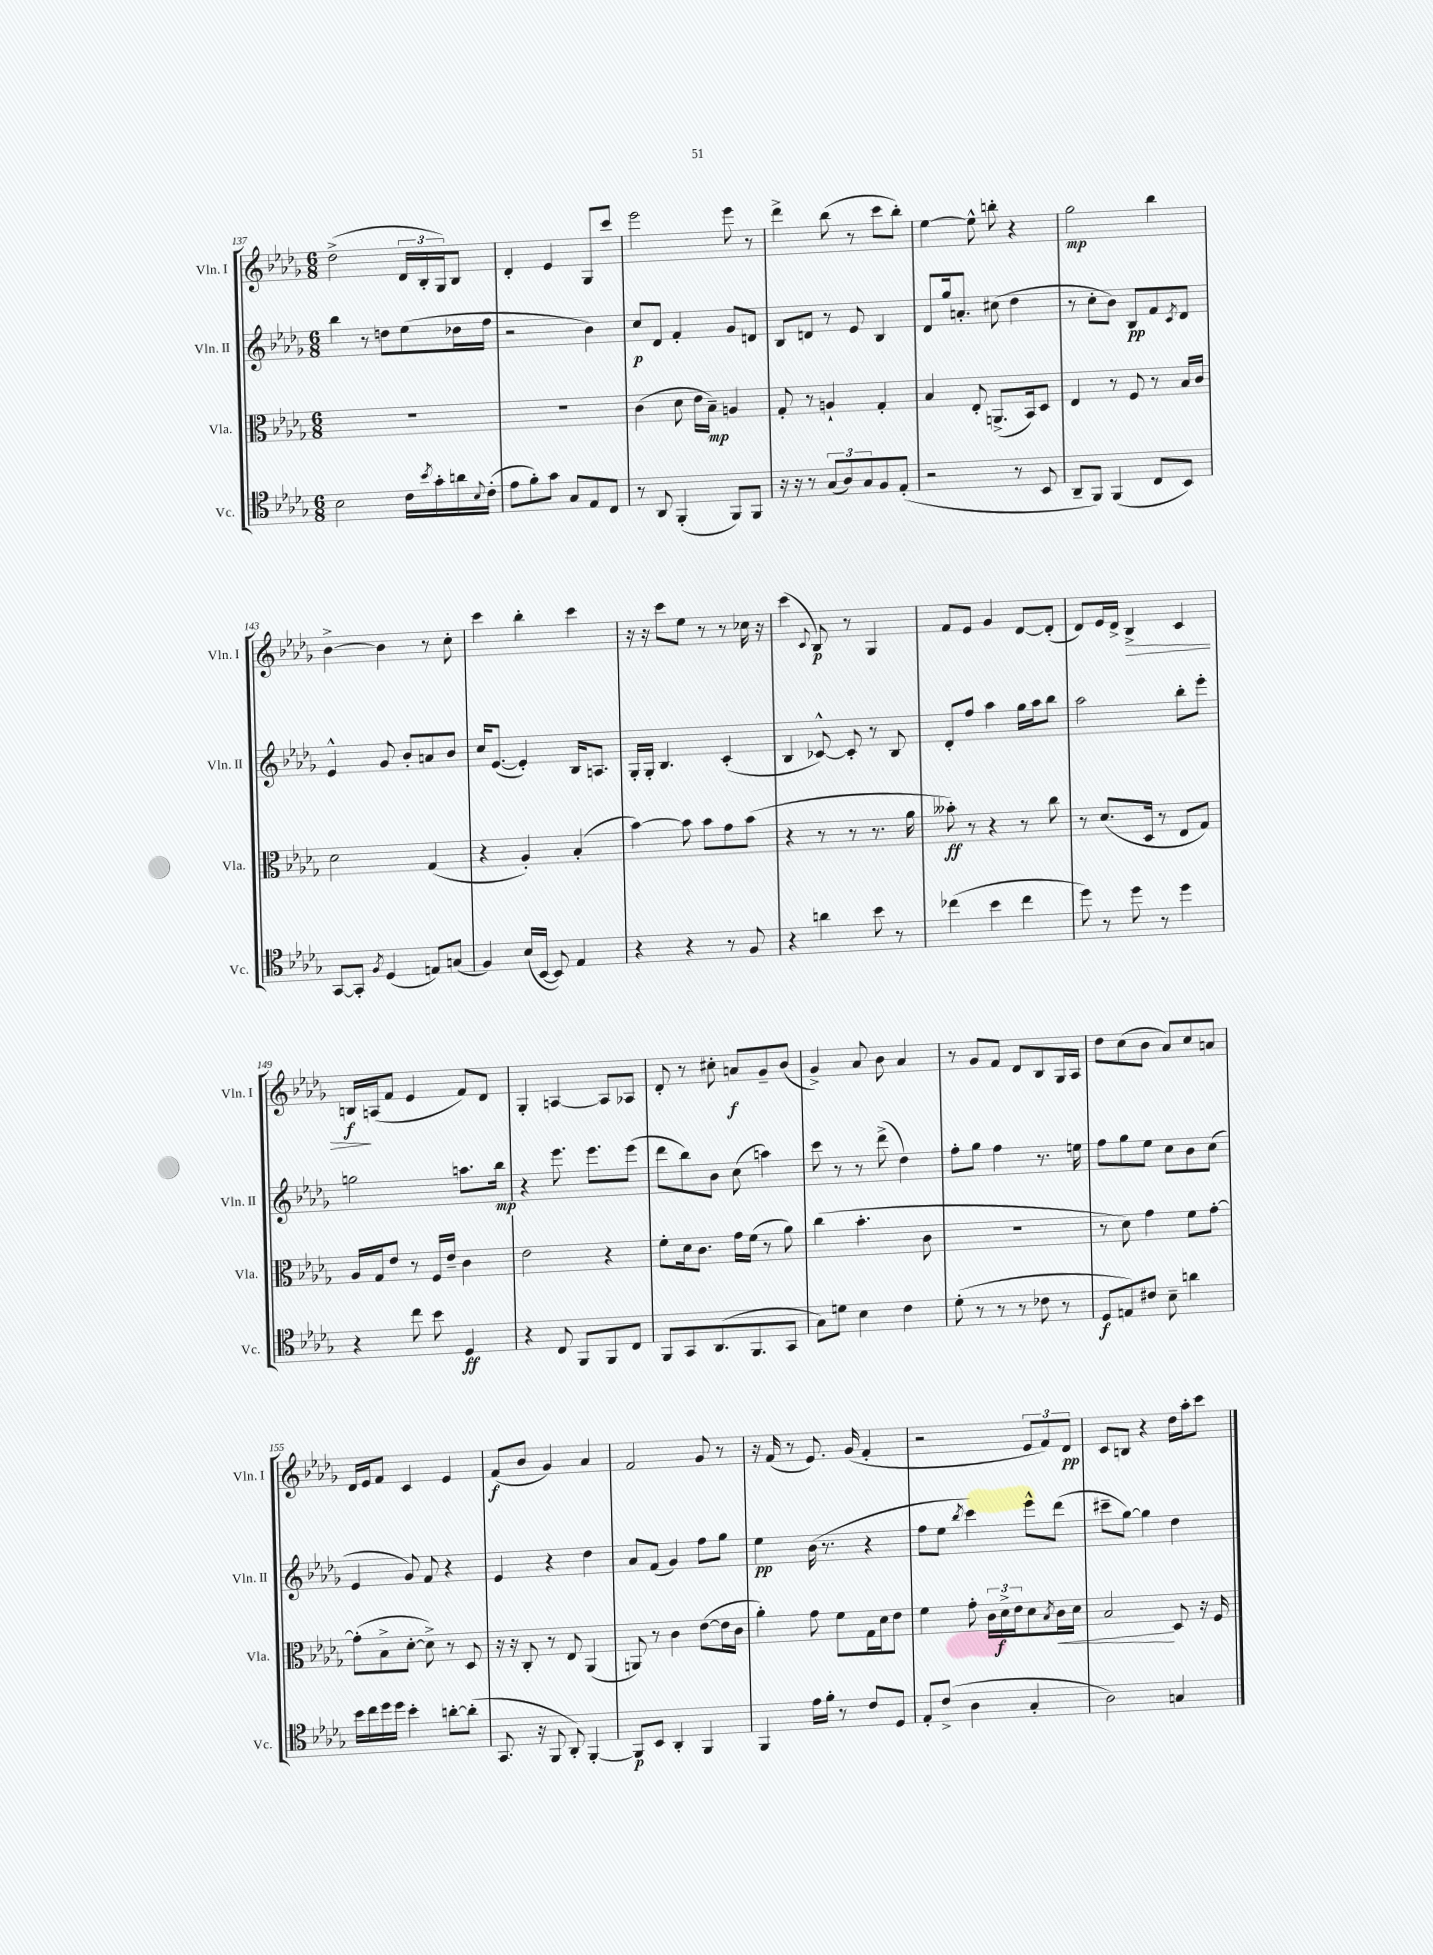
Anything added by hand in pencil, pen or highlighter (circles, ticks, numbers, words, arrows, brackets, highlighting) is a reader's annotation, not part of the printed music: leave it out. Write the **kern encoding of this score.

**kern	**kern	**kern	**kern
*staff4	*staff3	*staff2	*staff1
*clefC4	*clefC3	*clefG2	*clefG2
*k[b-e-a-d-g-]	*k[b-e-a-d-g-]	*k[b-e-a-d-g-]	*k[b-e-a-d-g-]
*M6/8	*M6/8	*M6/8	*M6/8
2B-\	2.r	4bb-\	(2dd-^\
.	.	8r	.
.	.	8dd\L	.
16c\LL	.	(8ee-\	24d-/LL
.	.	.	24B-'/
8qb-/	.	.	.
16g-'\	.	.	.
.	.	.	24G-/J)
16a\	.	16dd-\L	8B-/J
8qqB-/	.	.	.
(16c'\JJ	.	16ff\JJ	.
=	=	=	=
8e-\L	2.r	2r	4d-'/
8f'\)	.	.	.
8g-\J	.	.	4e-/
8G-/L	.	.	.
8E-/	.	4b-\)	8G-/L
8C/J	.	.	8ccc/J
=	=	=	=
8r	(4c\	8cc/L	2eee-\
8AA-/	.	8d-/J	.
(4FF'/	8d-\	4f'/	.
.	16e-\LL	.	.
.	16B-~\JJ)	.	.
8FF/L)	4A/	8g-/L	8eee-\
8FF/J	.	8d/J	8r
=	=	=	=
16r	8G-'/	8B-/L	4ddd-^\
16r	.	.	.
8r	8r	8d/J	.
(12G-/L	4A`/	8r	(8bb-\
12A-/)	.	.	.
.	.	8e-/	8r
12G-/	.	.	.
8F/	4G-'/	4B-/	8ccc\L
(8E-'/J	.	.	8bb-'\J)
=	=	=	=
2r	4B-/	8d-/L	[4ee-\
.	.	16gg-/k	.
.	.	8.a'/J	.
.	8E-'/	.	8ee-^^\]
.	(8.AA^/L	(8cc#\	8bb'\
8r	.	4dd-\	4r
.	16BB-/k)	.	.
8BB-/	8D-/J	.	.
=	=	=	=
8AA-~/L	4E-/	8r	2gg-\
8FF/J)	.	8cc'\L	.
(4FF/	8r	8b-\J)	.
.	8F/	8B-/L	.
8C/L	8r	8f/	4bb-\
.	.	8qc/	.
8BB-/J)	16B-/LL	8d-/J	.
.	16c/JJ	.	.
=	=	=	=
[8GG-/L	2d-\	4e-^^/	[4b-^\
8GG-'/]J	.	.	.
8qF/	.	.	.
(4D-/	.	8g-/	4b-\]
.	.	8b-'/L	.
8E/L)	(4G-/	8a/	8r
(8G/J	.	8b-/J	8cc'\
=	=	=	=
4F/)	4r	16cc/LK	4ccc\
.	.	([8.e-/J	.
(16B-/LL	4A-'/)	4e-'/])	4bb-'\
[16BB-/JJ	.	.	.
8BB-/])	.	.	.
4E-/	(4B-'/	16B-/LK	4ccc\
.	.	8.A/J	.
=	=	=	=
4r	[4b-\)	16G-'/LL	16r
.	.	16G-'/JJ	16r
.	.	4.B-/	8ccc\L
4r	8b-\]	.	8ee-\J
.	8b-\L	.	8r
8r	8g-\	(4c'/	8r
8F/	(8b-\J	.	16cc-\
.	.	.	16r
=	=	=	=
4r	4r	4B-/	(4ccc\
.	.	.	8qqc/
4a\	8r	[8c-^^/)	8B-/)
.	8r	8c-'/]	8r
8b-\	8.r	8r	4G-/
8r	.	8B-/	.
.	16a-\	.	.
=	=	=	=
(4cc-\	8b--'\)	8d-'/L	8f/L
.	8r	8ff/J	8e-/J
4b-\	4r	4aa-\	4g-/
4cc-\	8r	16gg-\LL	[8d-/L
.	.	16aa-\J	.
.	8cc\	8bb-\J	(8d-'/]J
=	=	=	=
8dd-\)	8r	2aa-\	8d-/L)
8r	(8.d-/L	.	16e-/L
.	.	.	16d-^/JJ
8dd-\	.	.	4B-^/
.	16D-/Jk	.	.
8r	8r	.	.
4dd-\	8E-/L	8bb-'\L	4c/
.	8G-/J)	8eee-'\J	.
=	=	=	=
4r	16A-/LL	2gg\	16B/LL
.	16G-/J	.	(16A/J
.	8e-/J	.	8f/J
8cc\	8r	.	4e-/
8b-\	16F/LL	.	.
.	16e-~/JJ	.	.
4D-/	4c\	8.aa\L	8f/L)
.	.	.	8d-/J
.	.	16bb-\Jk	.
=	=	=	=
4r	2e-\	4r	4G-'/
8C/	.	8.eee-\	[4A/
8FF/L	.	.	.
.	.	8.eee-\L	.
8FF/	4r	.	8A/]L
8C/J	.	(8eee-\J	8A-/J
=	=	=	=
8FF/L	8f'\L	8ddd-\L	8d-'/
8GG-/	16d-\k	8bb-\)	8r
.	8.c\J	.	.
(8.AA-/	.	8b-\J	8cc#'\
.	16g-\LL	(8cc\	8a/L
8.FF/	(16f\JJ	.	.
.	8r	4aa\)	8g-~/
8GG-/J	8a-\)	.	(8b-/J
=	=	=	=
8G-\L)	(4cc\	8ccc\	4g-^/)
8d\J	.	8r	.
4B-\	4.b-'\	8r	8a-/
.	.	(8ddd-^\	8b-\
4c\	.	4dd-\)	4a-/
.	8c\	.	.
=	=	=	=
(8d-'\	2.r	8ff'\L	8r
8r	.	8gg-\J	8g-/L
8r	.	4ff\	8f/J
8r	.	.	8d-/L
8c-\	.	8.r	8B-/
8r	.	.	16G-/L
.	.	16ee\	16A-/JJ
=	=	=	=
8D-/L	8r	8ff\L	8dd-\L
8E/)	8d-\)	8gg-\	(8cc\
8c#/J	4g-\	8ee-\J	8b-\J
8B-~\	.	8cc\L	8a-/L)
4a\	8f\L	8b-\	8cc/
.	[8g-'\J	(8cc\J	8a/J
=	=	=	=
16b-\LL	(8g-'\]L	4e-/	16d-/LL
16cc\	.	.	16e-/J
16dd-\	8B-^\	.	8f/J
16dd-\JJ	.	.	.
4b-'\	[8d-'\J	8g-/)	4c/
.	8d-^\])	8f/	.
[8a'\L	8r	4r	4e-/
(8a'\]J	8D-/	.	.
=	=	=	=
8.GG-/	16r	4e-/	(8f/L
.	16r	.	.
.	8C'/	.	8b-/J
16r	.	.	.
8FF/	8r	4r	4g-/)
8AA-'/)	8E-/	.	.
[4FF'/	(4AA-/	4dd-\	4a-/
=	=	=	=
8FF/]L	8AA/)	8a-/L	2f/
8BB-/J	8r	(8f/J	.
4AA-'/	4c\	4g-/)	.
4FF/	([8e-\L	8ff\L	8g-/
.	16e-\]L	8gg-\J	8r
.	16c\JJ	.	.
=	=	=	=
4FF/	4a-'\)	4ee-\	16r
.	.	.	(16f/
.	.	.	8r
16e-\LL	8g-\	(16b-\	8.e-/)
16f'\JJ	.	8.r	.
8r	8f\L	.	.
.	.	.	(16g-/
8c/L	16G-\L	4r	4f'/
.	16d-\J	.	.
8D-/J	8e-\J	.	.
=	=	=	=
8E-'/L	4f\	8ff\L	2r
(8c^/J	.	8ee-\J	.
.	.	8qbb-/	.
4A-\	8g-'\	4ccc\)	.
.	24c\LL	.	.
.	24d-^\	.	.
.	24e-\J	.	.
4G-'/	8d-\	8eee-^^\L	12e-/L
.	.	.	12f/)
.	8qB-/	.	.
.	16c\L	(8ddd-\J	.
.	.	.	12d-/J
.	16d-\JJ	.	.
=	=	=	=
2A-\)	2B-/	8ccc#~\L	8c/L
.	.	[8gg-\J)	8B/J
.	.	4gg-\]	4r
4G/	8D-/	4dd-\	16dd-\LL
.	.	.	16aa-'\J
.	16r	.	8ccc\J
.	16F/	.	.
==	==	==	==
*-	*-	*-	*-
